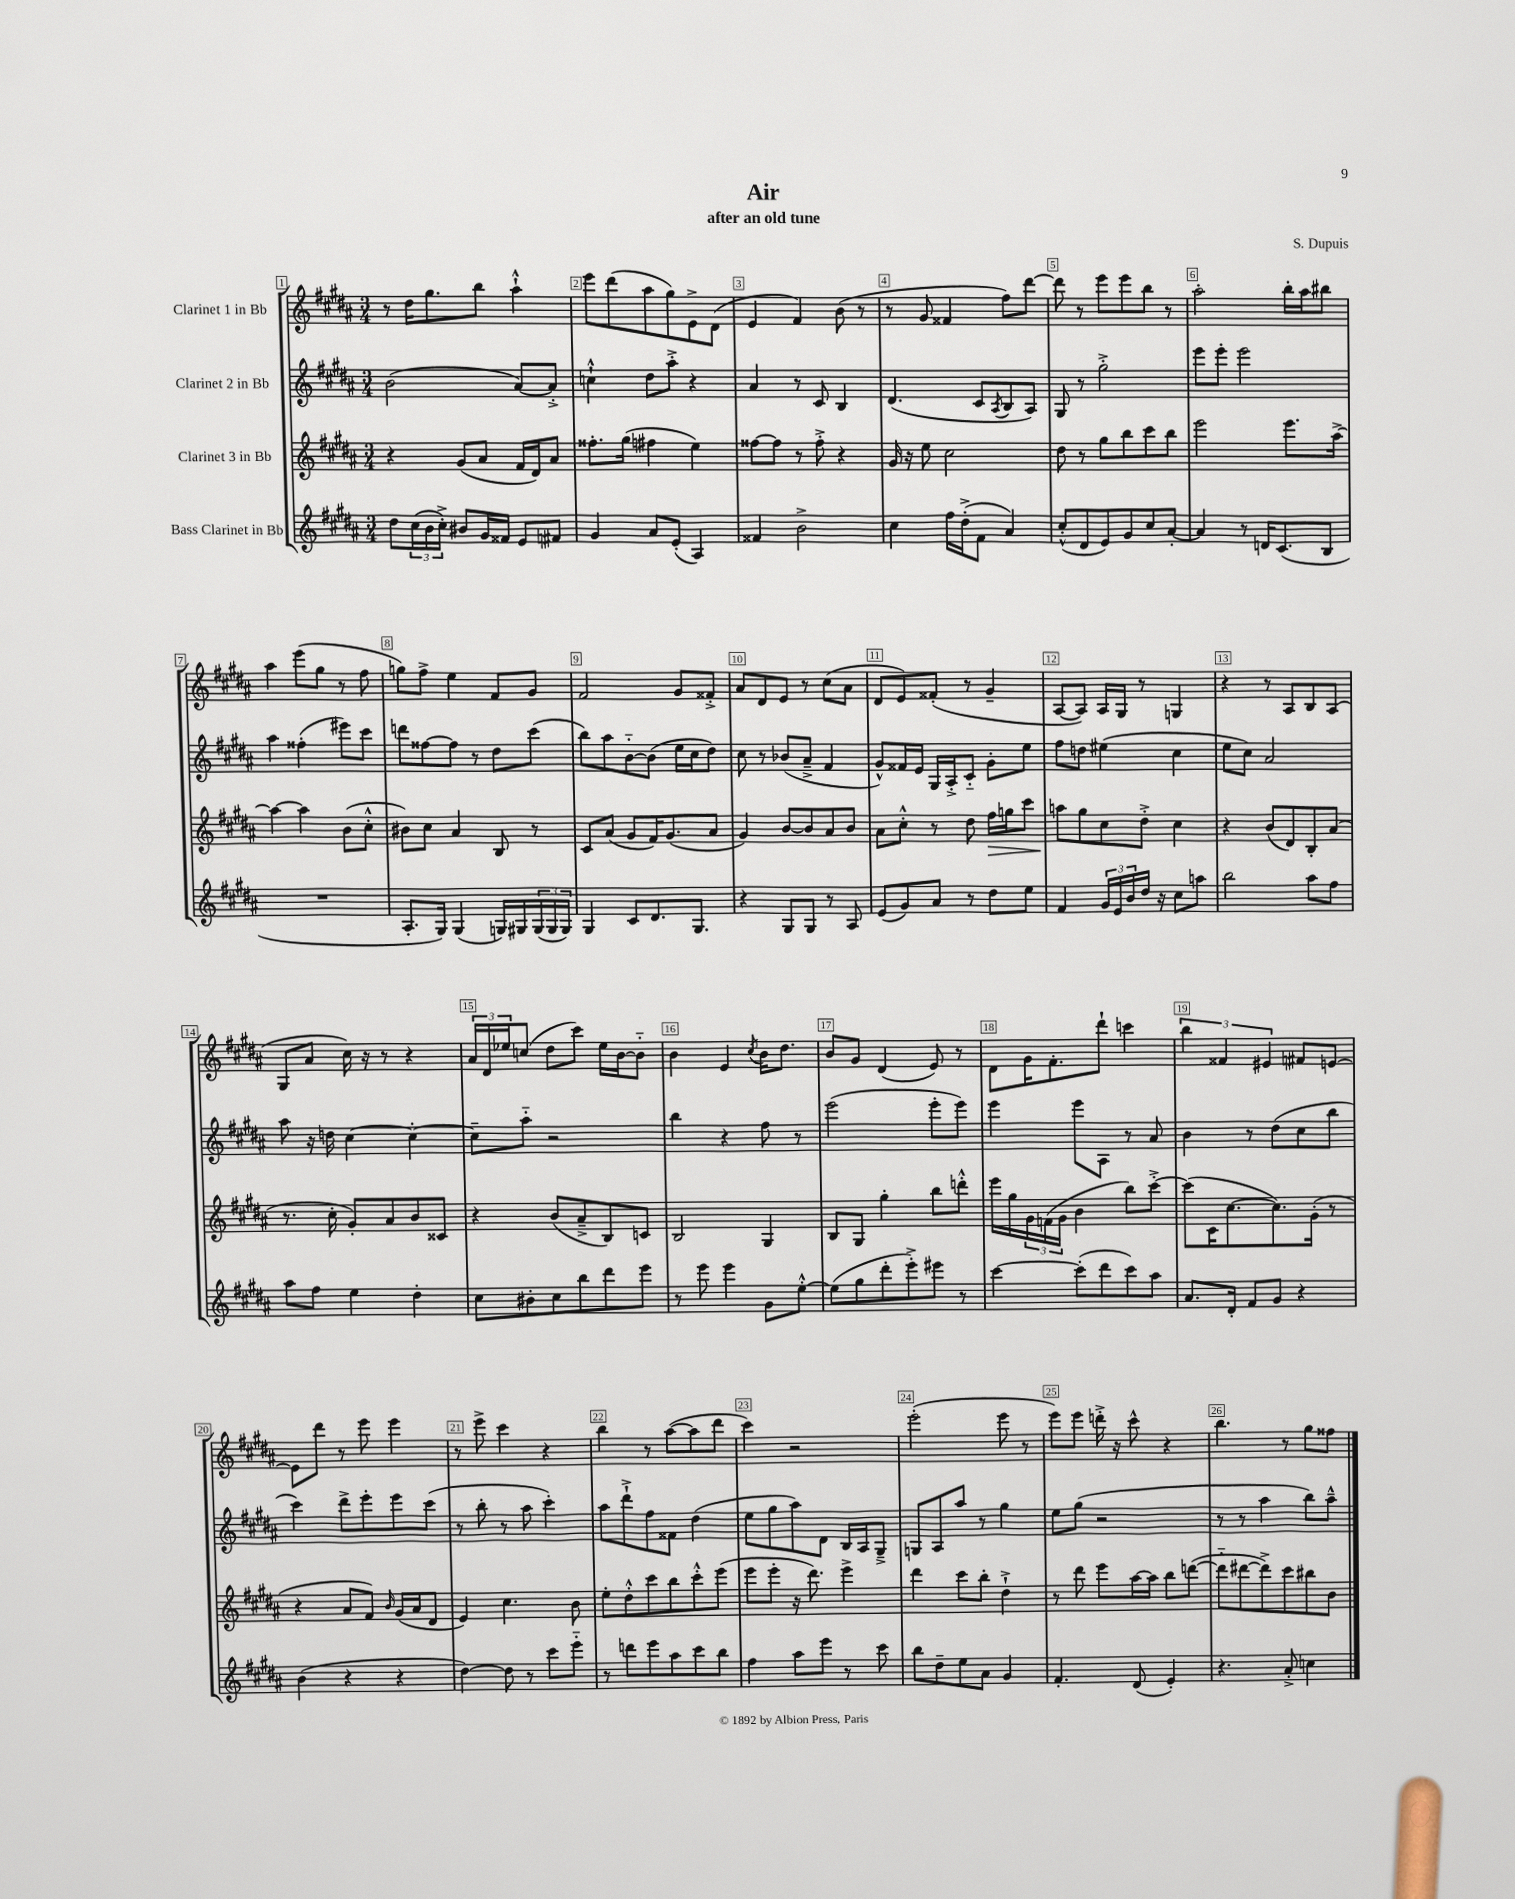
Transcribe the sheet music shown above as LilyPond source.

\header { title = "Air" composer = "S. Dupuis" subtitle = "after an old tune" }
<<
\new StaffGroup <<
\new Staff = "s0" \with { instrumentName = "Clarinet 1 in Bb" } {
    \clef treble \key b \major \numericTimeSignature \time 3/4
    r8 dis''16 gis''8. b''8 ais''4-!-^ |
    e'''8 dis'''8( ais''8 gis''8) e'8-> dis'8( |
    e'4 fis'4) b'8( r8 |
    r8 gis'8 fisis'4 fis''8) dis'''8~ |
    dis'''8 r8 e'''8 e'''8 b''8 r8 |
    ais''2-. b''16-. ais''16 bis''8 |
    ais''4 e'''8( gis''8 r8 fis''8 |
    g''8) fis''8-> e''4 fis'8 gis'8 |
    fis'2 gis'8 fisis'8-.-> |
    ais'8 dis'8 e'8 r8 cis''8( ais'8 |
    dis'8 e'8) fisis'8-.( r8 gis'4-- |
    ais8~ ais8) ais16 gis16 r8 g4 |
    r4 r8 ais8 b8 ais8( |
    gis8 ais'8 cis''16) r16 r8 r4 |
    \tuplet 3/2 { ais'16 dis'16 ees''16 } c''8( dis''8 cis'''8) ees''16 b'16~ b'8-_ |
    b'4 e'4 \acciaccatura { cis''8 } b'16 dis''8. |
    b'8 gis'8 dis'4( e'8) r8 |
    dis'8 gis'16 fis'8.-. dis'''8-! c'''4 |
    \tuplet 3/2 { b''4 fisis'4 eis'4 } fis'8 e'8~ |
    e'8 dis'''8 r8 e'''8 e'''4 |
    r8 e'''8-> cis'''4 r4 |
    b''4 r8 ais''8~( ais''8 dis'''8 |
    cis'''4) r2 |
    e'''2-.( e'''8 r8 |
    e'''8) e'''8 d'''16-.-> r16 cis'''8-^ r4 |
    b''4. r8 gis''8 fisis''8 \bar "|." |
}
\new Staff = "s1" \with { instrumentName = "Clarinet 2 in Bb" } {
    \clef treble \key b \major \numericTimeSignature \time 3/4
    b'2( ais'8~) ais'8-.-> |
    c''4-!-^ dis''8 ais''8-.-> r4 |
    ais'4 r8 cis'8 b4 |
    dis'4.( cis'8 \acciaccatura { ais8 } b8 ais8) |
    gis8 r8 gis''2-.-> |
    e'''8 e'''8-. e'''2 |
    ais''4 fisis''4-.( eis'''8) cis'''8 |
    d'''8 fisis''8~ fisis''8 r8 dis''8 cis'''8( |
    b''8) ais''8 b'8~-_ b'8( e''16 cis''16 dis''8) |
    cis''8 r8 bes'8( ais'8---> fis'4 |
    gis'8-^) fisis'16 e'16 gis16 ais16-.-> cis'8-_ gis'8-. e''8 |
    fis''8 d''8 eis''4( cis''4 |
    e''8 cis''8) ais'2 |
    ais''8 r16 d''16 cis''4~ cis''4~-. |
    cis''8-- ais''8-_ r2 |
    b''4 r4 fis''8 r8 |
    e'''2( e'''8-. e'''8) |
    e'''4 e'''8 ais8 r8 ais'8 |
    b'4 r8 dis''8( cis''8 b''8 |
    cis'''4) dis'''8-> e'''8-. e'''8 cis'''8( |
    r8 b''8-. r8 ais''8 cis'''4-.) |
    ais''8 dis'''8-!-> fis''8 fisis'8 dis''4( |
    e''8 gis''8 ais''8) dis'8 b16 ais16 gis8---> |
    g8 ais8 ais''8 r8 gis''4 |
    e''8 gis''8( r2 |
    r8 r8 ais''4 b''8) ais''8---^ \bar "|." |
}
\new Staff = "s2" \with { instrumentName = "Clarinet 3 in Bb" } {
    \clef treble \key b \major \numericTimeSignature \time 3/4
    r4 gis'8( ais'8 fis'16 dis'16) ais'8 |
    fisis''8.-. gis''16( fis''4 e''4) |
    fisis''8~ fisis''8 r8 fisis''8-.-> r4 |
    gis'16 r16 e''8 cis''2 |
    dis''8 r8 gis''8 b''8 cis'''8 b''8 |
    e'''2 e'''8. ais''16~-> |
    ais''4~ ais''4 b'8( cis''8-.-^ |
    bis'8) cis''8 ais'4 b8 r8 |
    cis'8 ais'8( gis'8 fis'16) gis'8.( ais'8 |
    gis'4) b'8~ b'8 ais'8 b'8 |
    ais'8 cis''8-.-^ r8 dis''8 fis''16\> g''16 cis'''8 |
    a''8\! gis''8 cis''8 dis''8-.-> cis''4 |
    r4 b'8( dis'8) b8-. ais'8( |
    r8. cis''16-. gis'8-.) ais'8 b'8 cisis'8 |
    r4 b'8( ais'8---> b8) c'8 |
    b2 gis4 |
    b8 gis8 gis''4-. b''8 d'''8-.-^ |
    e'''16 gis''16 \tuplet 3/2 { gis'16 f'16( gis'16 } b'4 b''8) cis'''8~-.-> |
    cis'''8( cis'16 cis''8.~ cis''8.) gis'16-.( r8 |
    r4 ais'8 fis'8) \grace { b'16 } gis'16( ais'16 dis'8 |
    e'4) cis''4. b'8 |
    e''8-. dis''8-.-^ cis'''8 b''8 cis'''8-.-^ e'''8( |
    e'''8 e'''8-. r16 dis'''8.) e'''4-> |
    dis'''4 cis'''8 b''8-. dis''4-!-> |
    r8 dis'''8 e'''8 ais''16~ ais''16 b''8 d'''8~( |
    d'''8-_ dis'''8~ dis'''8->) cis'''8 bis''8 b'8 \bar "|." |
}
\new Staff = "s3" \with { instrumentName = "Bass Clarinet in Bb" } {
    \clef treble \key b \major \numericTimeSignature \time 3/4
    dis''8 \tuplet 3/2 { cis''16( b'16 cis''16-.->) } bis'8 gis'16 fisis'16 e'8 fis'8 |
    gis'4 ais'8 e'8-.( ais4) |
    fisis'4 b'2-> |
    cis''4 fis''16 dis''16-.->( fis'8 ais'4) |
    cis''8-.-^( dis'8 e'8) gis'8 cis''8 ais'8~-. |
    ais'4 r8 d'16 cis'8.( b8 |
    R2. |
    ais8.-. gis16) gis4( g16) gis16 \tuplet 3/2 { gis16( gis16 gis16) } |
    gis4 cis'8 dis'8. gis8. |
    r4 gis8 gis8 r8 ais8 |
    e'8( gis'8) ais'8 r8 dis''8 e''8 |
    fis'4 \tuplet 3/2 { gis'16 e'16 b'16 } dis''16 r16 cis''8 a''8 |
    b''2 ais''8 fis''8 |
    ais''8 fis''8 e''4 dis''4-. |
    cis''8 bis'8-. cis''8 b''8 dis'''8 e'''8 |
    r8 e'''8 e'''4 gis'8 e''8~-.-^ |
    e''8( gis''8 dis'''8-. e'''8-.->) eis'''8 r8 |
    cis'''4~ cis'''8-.( dis'''8 cis'''8) ais''8 |
    ais'8. dis'16-. fis'8 gis'8 r4 |
    b'4( r4 r4 |
    dis''4~) dis''8 r8 cis'''8 e'''8-_ |
    r8 d'''8 e'''8 ais''8 cis'''8 b''8 |
    fis''4 ais''8 e'''8 r8 cis'''8 |
    b''8 dis''8-- e''8 ais'8 gis'4 |
    fis'4.-. dis'8( e'4-.) |
    r4. ais'8-.-> c''4 \bar "|." |
}
>>
>>
\layout { \context { \Score \override BarNumber.break-visibility = ##(#f #t #t) barNumberVisibility = #all-bar-numbers-visible \override BarNumber.stencil = #(make-stencil-boxer 0.1 0.3 ly:text-interface::print) } }
